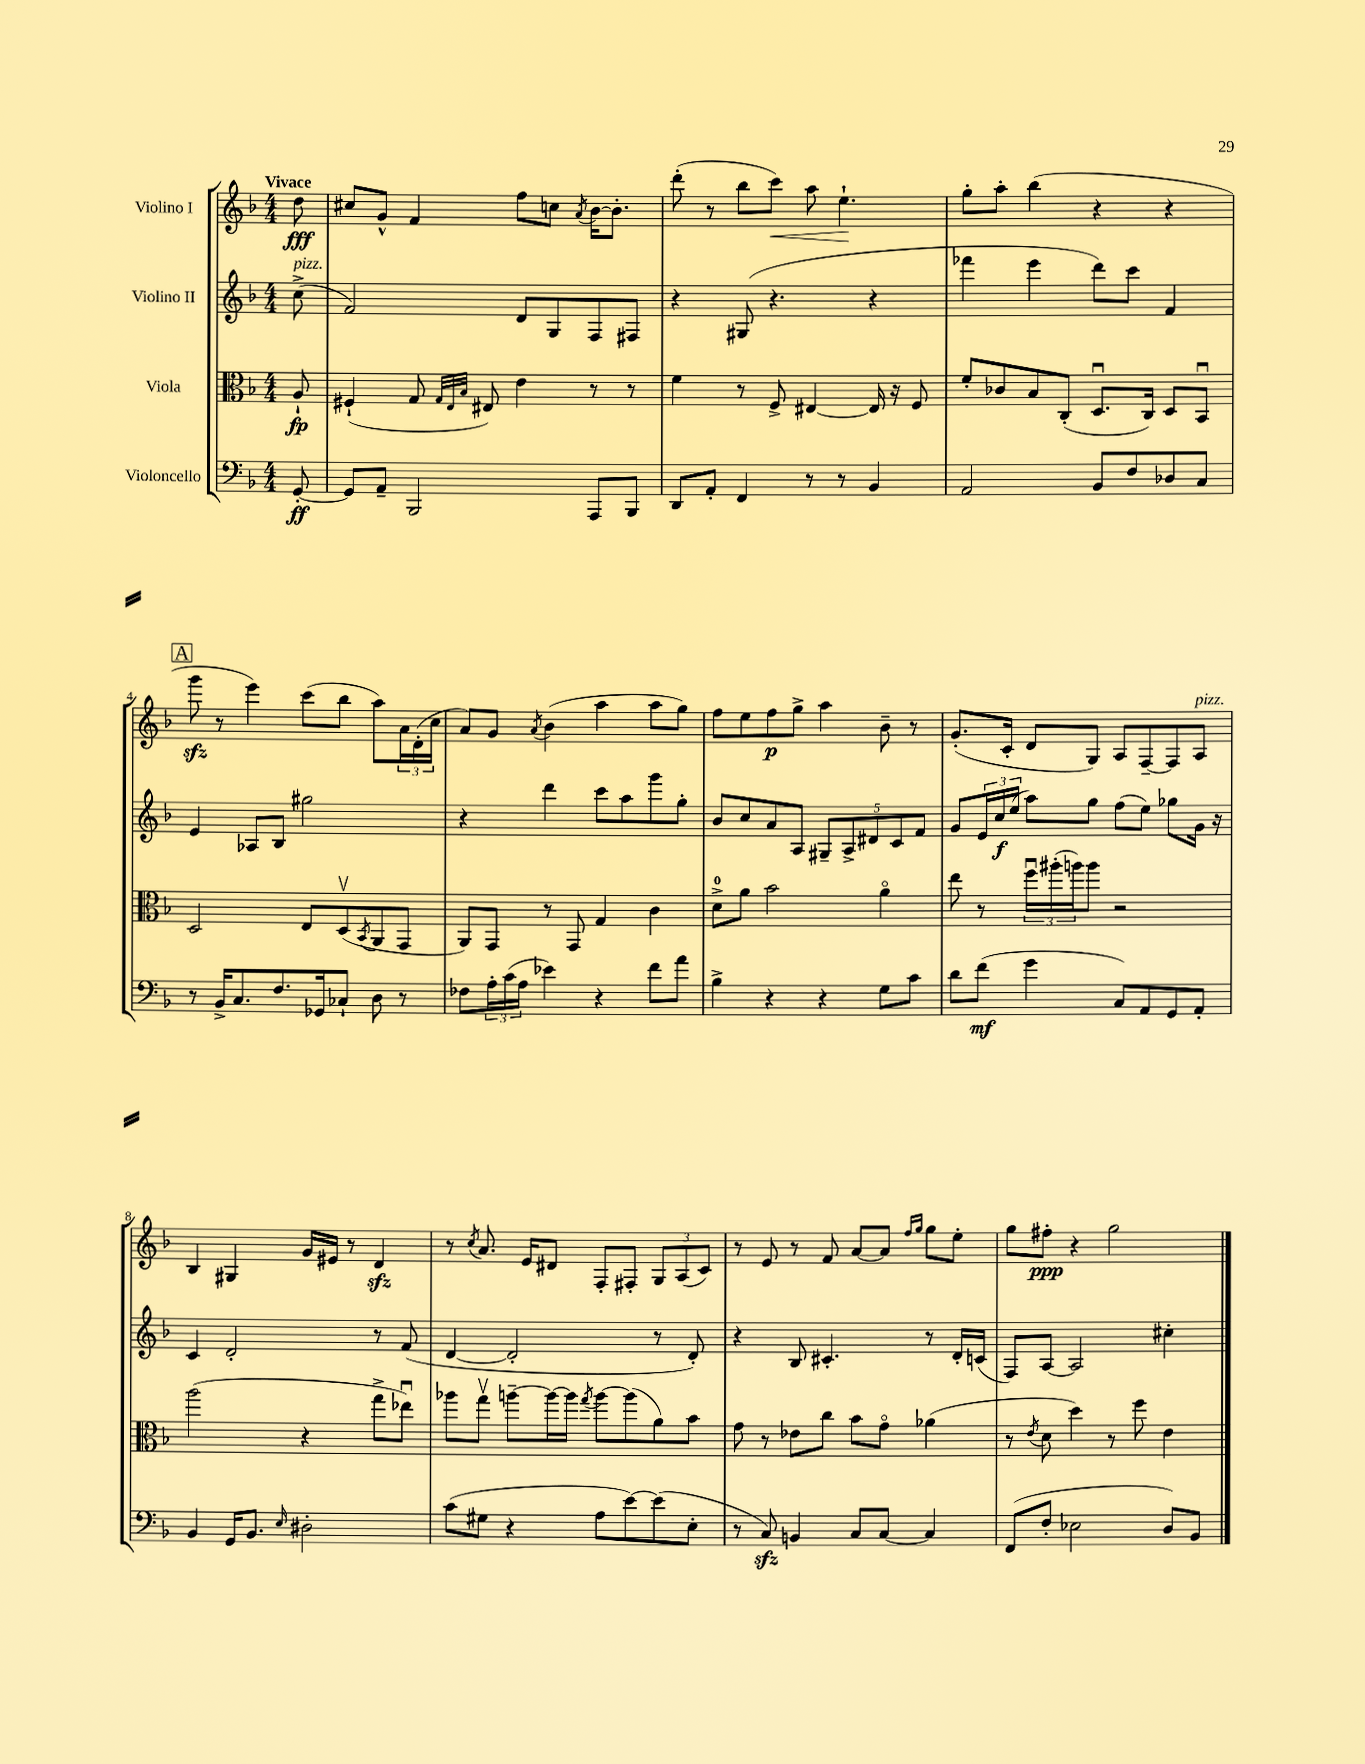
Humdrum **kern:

**kern	**kern	**kern	**kern
*staff4	*staff3	*staff2	*staff1
*clefF4	*clefC3	*clefG2	*clefG2
*k[b-]	*k[b-]	*k[b-]	*k[b-]
*M4/4	*M4/4	*M4/4	*M4/4
[8GG'	8A`	(8cc^	8dd
=	=	=	=
8GG]	(4F#`	2f)	8cc#
8AA~	.	.	8g^^
2BBB-	8G	.	4f
.	32qqG	.	.
.	32qqE	.	.
.	32qqB-	.	.
.	8E#)	.	.
.	4e	8d	8ff
.	.	8G	8cc
.	.	.	8qa
8AAA	8r	8F	[16b-
.	.	.	8.b-']
8BBB-	8r	8F#	.
=	=	=	=
8DD	4f	4r	(8ddd'
8AA'	.	.	8r
4FF	8r	(8G#	8bb-
.	8F^	4.r	8ccc)
8r	[4E#	.	8aa
8r	.	.	4.ee`
4BB-	16E#]	4r	.
.	16r	.	.
.	8F	.	.
=	=	=	=
2AA	8f'	4fff-	8gg'
.	8c-	.	8aa'
.	8B-	4eee	(4bb-
.	(8C'	.	.
8BB-	8.Du	8ddd)	4r
8F	.	8ccc	.
.	16C)	.	.
8D-	8D	4f	4r
8C	8BB-u	.	.
=	=	=	=
8r	2D	4e	8ggg
16BB-^	.	.	8r
8.C	.	.	.
.	.	8A-	4eee)
8.F	.	8B-	.
.	8E	2gg#	(8ccc
16GG-	.	.	.
8C-`	(8Dv	.	8bb-
.	8qBB-	.	.
8D	8AA	.	8aa)
8r	8GG	.	24a
.	.	.	(24d'
.	.	.	24cc
=	=	=	=
8F-	8AA)	4r	8a)
24A'	8GG	.	8g
(24c	.	.	.
24A	.	.	.
.	.	.	8qa
4e-)	8r	4ddd	(4b-
.	8GG	.	.
4r	4G	8ccc	4aa
.	.	8aa	.
8f	4c	8ggg	8aa
8a	.	8gg'	8gg)
=	=	=	=
4B-^	8d^	8b-	8ff
.	8a	8cc	8ee
4r	2b-	8a	8ff
.	.	8A	8gg^
4r	.	10G#~	4aa
.	.	10A^	.
.	.	10d#	.
8G	4ao	.	8b-~
.	.	10c	.
8c	.	.	8r
.	.	10f	.
=	=	=	=
8d	8ee	8g	(8.g'
(8f	8r	24e	.
.	.	24cc	.
.	.	.	16c'
.	.	(24ee	.
4g	24ffu	8aa)	8d
.	(24aa#'	.	.
.	24aa)	.	.
.	8aa	8gg	8G)
8C)	2r	(8ff	8A
8AA	.	8ee)	[8F~
8GG	.	8gg-	8F]
8AA'	.	16g	8A
.	.	16r	.
=	=	=	=
4BB-	(2aa	4c	4B-
16GG	.	2d'	4G#
8.BB-	.	.	.
16qqE	.	.	.
2D#'	4r	.	16g
.	.	.	16e#
.	.	.	8r
.	8gg^	8r	4d
.	8ee-u)	(8f	.
=	=	=	=
(8c	8aa-	[4d	8r
.	.	.	8qcc
8G#	8ggv	.	8.a
4r	[8aa~	2d']	.
.	.	.	16e
.	16aa_	.	8d#
.	16aa]	.	.
.	8qgg	.	.
8A	[8aa	.	8F'
[8e)	(8aa]	.	8F#'
(8e]	8a)	8r	12G
.	.	.	(12A
8E'	8b-	8d')	.
.	.	.	12c)
=	=	=	=
8r	8g	4r	8r
8C)	8r	.	8e
4BB	8e-	8B-	8r
.	8cc	4.c#'	8f
8C	8b-	.	[8a
[8C	8go	.	8a]
.	.	.	16qqff
.	.	.	16qqgg
4C]	(4a-	8r	8gg
.	.	16d'	8ee'
.	.	(16c	.
=	=	=	=
(8FF	8r	8F)	8gg
.	8qe	.	.
8F'	8d	[8A	8ff#'
2E-	4dd)	2A]	4r
.	8r	.	2gg
.	8ff	.	.
8D)	4e	4cc#'	.
8BB-	.	.	.
==	==	==	==
*-	*-	*-	*-
